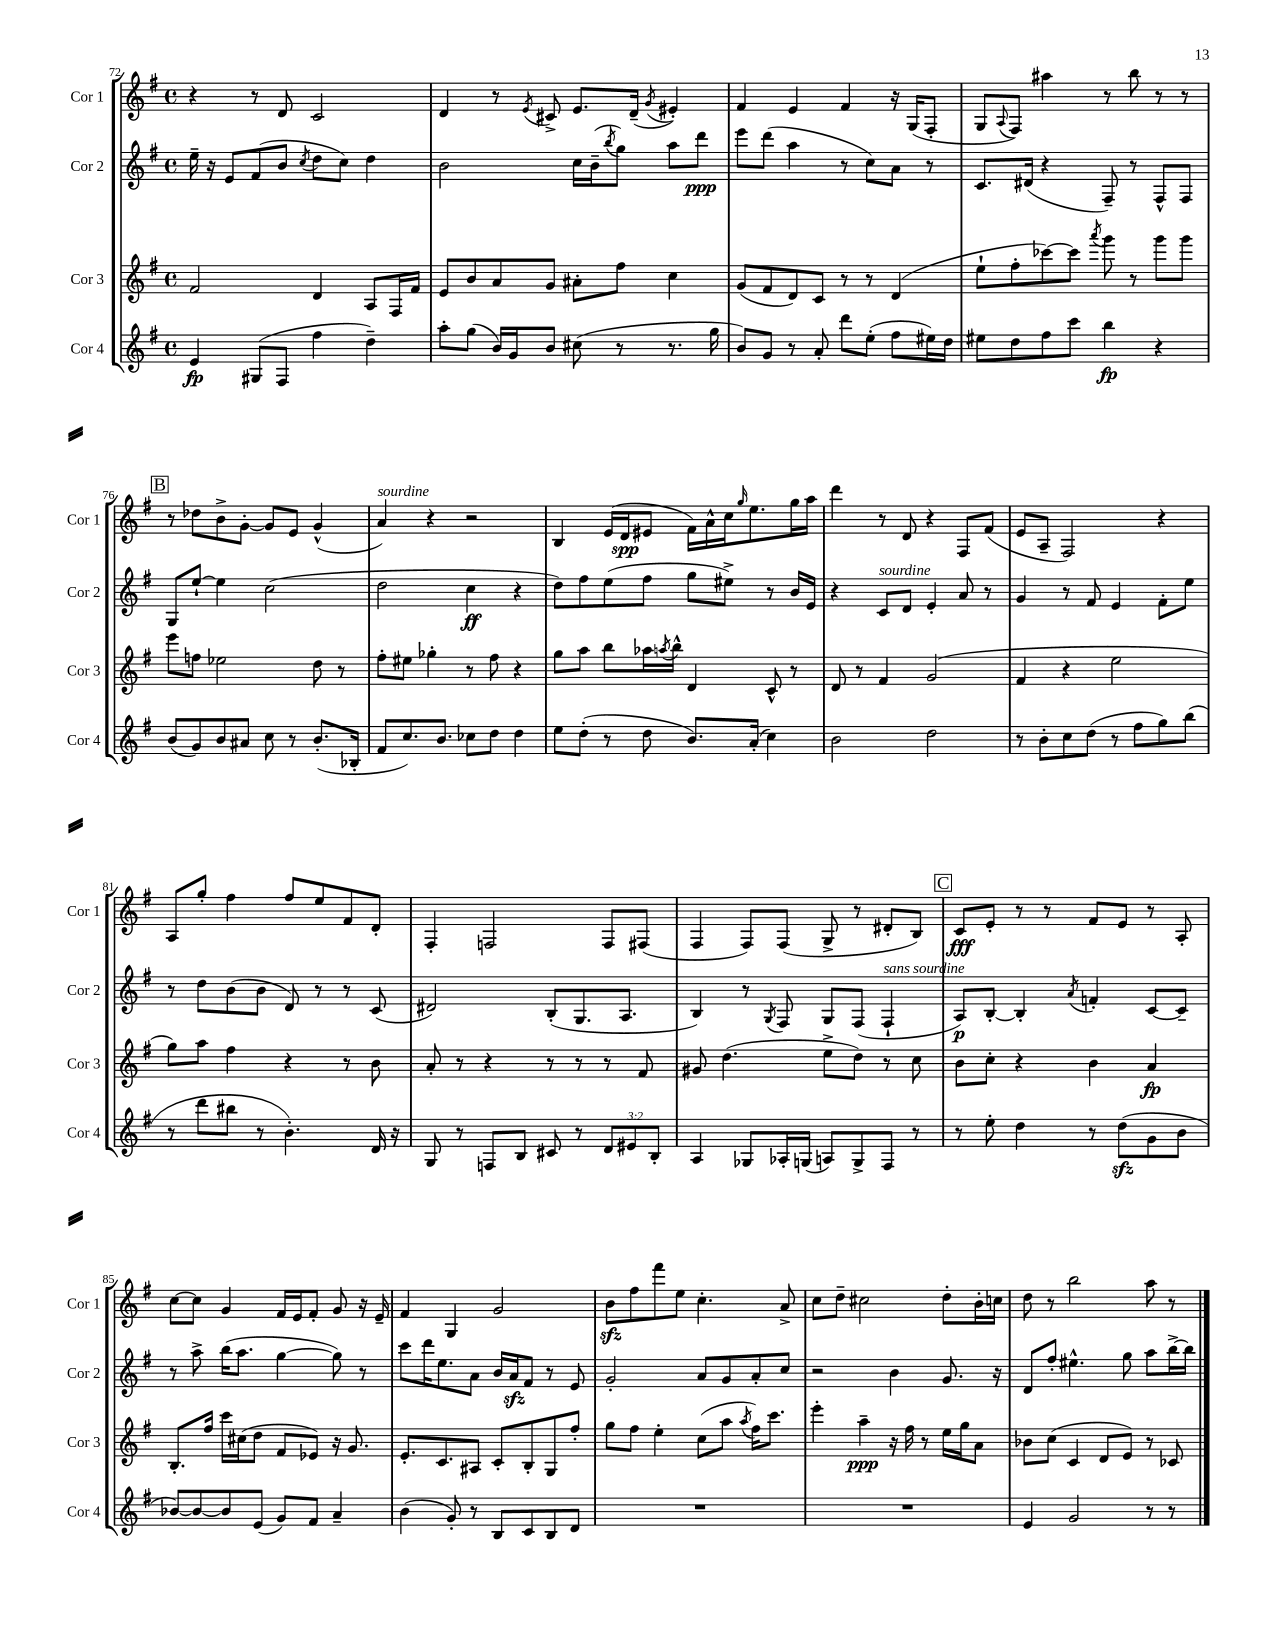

**kern	**dynam	**kern	**dynam	**kern	**dynam	**kern	**dynam
*part4	*part4	*part3	*part3	*part2	*part2	*part1	*part1
*staff4	*staff4	*staff3	*staff3	*staff2	*staff2	*staff1	*staff1
*I"Cor 4	*	*I"Cor 3	*	*I"Cor 2	*	*I"Cor 1	*
*I'Cor 4	*	*I'Cor 3	*	*I'Cor 2	*	*I'Cor 1	*
*clefG2	*	*clefG2	*	*clefG2	*	*clefG2	*
*k[f#]	*	*k[f#]	*	*k[f#]	*	*k[f#]	*
*M4/4	*	*M4/4	*	*M4/4	*	*M4/4	*
*met(c)	*	*met(c)	*	*met(c)	*	*met(c)	*
=72	=72	=72	=72	=72	=72	=72	=72
4e/	fp	2f#/	.	16ee~\	.	4r	.
.	.	.	.	16r	.	.	.
.	.	.	.	8e/L	.	.	.
(8G#X/L	.	.	.	(8f#/	.	8r	.
8F#/J	.	.	.	8b/J	.	8d/	.
.	.	.	.	8qcc/	.	.	.
4ff#\	.	4d/	.	8dd\L	.	2c/	.
.	.	.	.	8cc\J)	.	.	.
4dd~\)	.	8A/L	.	4dd\	.	.	.
.	.	16F#/L	.	.	.	.	.
.	.	16f#/JJ	.	.	.	.	.
=73	=73	=73	=73	=73	=73	=73	=73
8aa'\L	.	8e/L	.	2b\	.	4d/	.
(8gg\J	.	8b/	.	.	.	.	.
16b/LL)	.	8a/	.	.	.	8r	.
16g/J	.	.	.	.	.	.	.
.	.	.	.	.	.	8qe/	.
8b/J	.	8g/J	.	.	.	8c#X^/	.
(8cc#X\	.	8a#X'\L	.	16cc\LL	.	8.e/L	.
.	.	.	.	(16b~\J	.	.	.
.	.	.	.	8qbb/	.	.	.
8r	.	8ff#\J	.	8gg\J)	.	.	.
.	.	.	.	.	.	(16d~/Jk	.
.	.	.	.	.	.	8qg/	.
8.r	.	4cc\	.	8aa\L	.	4e#X'/)	.
.	.	.	.	8ddd\J	ppp	.	.
16gg\	.	.	.	.	.	.	.
=74	=74	=74	=74	=74	=74	=74	=74
8b/L)	.	(8g/L	.	8eee\L	.	4f#/	.
8g/J	.	8f#/	.	(8ddd\J	.	.	.
8r	.	8d/)	.	4aa\	.	4e/	.
8a'/	.	8c/J	.	.	.	.	.
8ddd\L	.	8r	.	8r	.	4f#/	.
(8ee'\J	.	8r	.	8cc\L)	.	.	.
8ff#\L	.	(4d/	.	8a\J	.	16r	.
.	.	.	.	.	.	(16G/KL	.
16ee#X\L)	.	.	.	8r	.	8F#'/J	.
16dd\JJ	.	.	.	.	.	.	.
=75	=75	=75	=75	=75	=75	=75	=75
8ee#X\L	.	8ee`\L	.	8.c/L	.	8G/L	.
.	.	.	.	.	.	8qqA/	.
8dd\	.	8ff#'\	.	.	.	8F#/J)	.
.	.	.	.	(16d#X/Jk	.	.	.
8ff#\	.	[8ccc-X\)	.	4r	.	4aa#X\	.
8ccc\J	.	8ccc-\J]	.	.	.	.	.
.	.	8qaaa/	.	.	.	.	.
4bb\	fp	8ggg\	.	8F#~/)	.	8r	.
.	.	8r	.	8r	.	8bb\	.
4r	.	8ggg\L	.	8F#^^/L	.	8r	.
.	.	8ggg\J	.	8F#/J	.	8r	.
!!LO:LB:g=z
!!LO:REH:place=s1:t=B
=76	=76	=76	=76	=76	=76	=76	=76
(8b/L	.	8eee\L	.	8G/L	.	8r	.
8g/)	.	8ffn\J	.	[8ee`/J	.	8dd-X\L	.
8b/	.	2ee-X\	.	4ee\]	.	8b^\	.
8a#X/J	.	.	.	.	.	[8g'\J	.
8cc\	.	.	.	(2cc\	.	8g/L]	.
8r	.	.	.	.	.	8e/J	.
(8.b'/L	.	8dd\	.	.	.	(4g^^/	.
.	.	8r	.	.	.	.	.
16B-X'/Jk	.	.	.	.	.	.	.
=77	=77	=77	=77	=77	=77	=77	=77
!	!	!	!	!	!	!LO:TX:a:i:t=sourdine	!
8f#/L	.	8ff#'\L	.	2dd\	.	4a/)	.
8.cc/)	.	8ee#X\J	.	.	.	.	.
.	.	4gg-X'\	.	.	.	4r	.
8.b/J	.	.	.	.	.	.	.
8cc-X\L	.	8r	.	4cc\	ff	2r	.
8dd\J	.	8ff#\	.	.	.	.	.
4dd\	.	4r	.	4r	.	.	.
=78	=78	=78	=78	=78	=78	=78	=78
8ee\L	.	8gg\L	.	8dd\L)	.	4B/	.
(8dd'\J	.	8aa\J	.	8ff#\	.	.	.
8r	.	8bb\L	.	(8ee\	.	(16e/LL	.
.	.	.	.	.	.	16d/J	spp
8dd\	.	16aa-X\L	.	8ff#\J	.	8e#X/J	.
.	.	8qaan/	.	.	.	.	.
.	.	16bb^^\JJ	.	.	.	.	.
8.b/L)	.	4d/	.	8gg\L	.	16f#\LL)	.
.	.	.	.	.	.	16a^^\	.
.	.	.	.	8ee#X^\J)	.	16cc\J	.
.	.	.	.	.	.	16qqgg/	.
(16a'/Jk	.	.	.	.	.	8.ee\	.
4cc\)	.	8c^^/	.	8r	.	.	.
.	.	8r	.	16b/LL	.	16gg\L	.
.	.	.	.	16e/JJ	.	16aa\JJ	.
=79	=79	=79	=79	=79	=79	=79	=79
2b\	.	8d/	.	4r	.	4ddd\	.
.	.	8r	.	.	.	.	.
!	!	!	!	!LO:TX:a:i:t=sourdine	!	!	!
.	.	4f#/	.	8c/L	.	8r	.
.	.	.	.	8d/J	.	8d/	.
2dd\	.	(2g/	.	4e'/	.	4r	.
.	.	.	.	8a/	.	8F#/L	.
.	.	.	.	8r	.	(8f#/J	.
=80	=80	=80	=80	=80	=80	=80	=80
8r	.	4f#/	.	4g/	.	8e/L	.
8b'\L	.	.	.	.	.	8A~/J	.
8cc\	.	4r	.	8r	.	2F#/)	.
(8dd\J	.	.	.	8f#/	.	.	.
8r	.	2ee\	.	4e/	.	.	.
8ff#\L	.	.	.	.	.	.	.
8gg\)	.	.	.	8f#'\L	.	4r	.
(8bb\J	.	.	.	8ee\J	.	.	.
!!LO:LB:g=z
=81	=81	=81	=81	=81	=81	=81	=81
8r	.	8gg\L)	.	8r	.	8A/L	.
8ddd\L	.	8aa\J	.	8dd\L	.	8gg'/J	.
8bb#X\J	.	4ff#\	.	(8b\	.	4ff#\	.
8r	.	.	.	8b\J	.	.	.
4.b'\)	.	4r	.	8d/)	.	8ff#/L	.
.	.	.	.	8r	.	8ee/	.
.	.	8r	.	8r	.	8f#/	.
16d/	.	8b\	.	(8c/	.	8d'/J	.
16r	.	.	.	.	.	.	.
=82	=82	=82	=82	=82	=82	=82	=82
8G/	.	8a'/	.	2d#X/)	.	4F#'/	.
8r	.	8r	.	.	.	.	.
8Fn/L	.	4r	.	.	.	2Fn/	.
8B/J	.	.	.	.	.	.	.
8c#X/	.	8r	.	(8B'/L	.	.	.
8r	.	8r	.	8.G/	.	.	.
12d/L	.	8r	.	.	.	8F/L	.
.	.	.	.	8.A/J	.	.	.
12e#X/	.	.	.	.	.	.	.
.	.	8f#/	.	.	.	(8F#X/J	.
12B'/J	.	.	.	.	.	.	.
=83	=83	=83	=83	=83	=83	=83	=83
4A/	.	8g#X/	.	4B/)	.	4F#/	.
.	.	(4.dd\	.	.	.	.	.
8G-X/L	.	.	.	8r	.	8F#/L)	.
.	.	.	.	8qG/	.	.	.
16A-X'/L	.	.	.	8F#/	.	(8F#/J	.
(16Gn/JJ	.	.	.	.	.	.	.
8An/L)	.	8ee^\L	.	8G/L	.	8G^/	.
8G^/	.	8dd\J)	.	(8F#/J	.	8r	.
!	!	!	!	!LO:TX:a:i:t=sans sourdine	!	!	!
8F#/J	.	8r	.	4F#`/	.	8d#X'/L	.
8r	.	8cc\	.	.	.	8B/J)	.
!!LO:REH:place=s1:t=C
=84	=84	=84	=84	=84	=84	=84	=84
8r	.	8b\L	.	8A/L)	p	8c/L	fff
8ee'\	.	8cc'\J	.	[8B'/J	.	8e'/J	.
4dd\	.	4r	.	4B'/]	.	8r	.
.	.	.	.	.	.	8r	.
.	.	.	.	8qa/	.	.	.
8r	.	4b\	.	4fn'/	.	8f#/L	.
(8ddzz\L	.	.	.	.	.	8e/J	.
8g\	.	4a/	fp	[8c/L	.	8r	.
8b\J	.	.	.	8c~/J]	.	8A'/	.
!!LO:LB:g=z
=85	=85	=85	=85	=85	=85	=85	=85
[8b-X/L)	.	8.B'/L	.	8r	.	[8cc\L	.
8b-/_	.	.	.	8aa^\	.	8cc\J]	.
.	.	16ff#/Jk	.	.	.	.	.
8b-/]	.	16ccc\LL	.	(16bb\KL	.	4g/	.
.	.	(16cc#X\J	.	8.aa\J	.	.	.
(8e/J	.	8dd\J	.	.	.	.	.
8g/L)	.	8f#/L	.	[4gg\	.	16f#/LL	.
.	.	.	.	.	.	16e/J	.
8f#/J	.	8e-X/J)	.	.	.	8f#'/J	.
4a~/	.	16r	.	8gg\])	.	8g/	.
.	.	8.g/	.	.	.	.	.
.	.	.	.	8r	.	16r	.
.	.	.	.	.	.	16e~/	.
=86	=86	=86	=86	=86	=86	=86	=86
(4b\	.	8.e'/L	.	8ccc\L	.	4f#/	.
.	.	.	.	16ddd\K	.	.	.
.	.	8.c/	.	8.ee\	.	.	.
8g'/)	.	.	.	.	.	4G/	.
8r	.	8A#X/J	.	8a\J	.	.	.
8B/L	.	8c'/L	.	16b/LL	.	2g/	.
.	.	.	.	16azz/J	.	.	.
8c/	.	8B'/	.	8f#/J	.	.	.
8B/	.	8G/	.	8r	.	.	.
8d/J	.	8ff#'/J	.	8e/	.	.	.
=87	=87	=87	=87	=87	=87	=87	=87
1r	.	8gg\L	.	2g'/	.	8bzz\L	.
.	.	8ff#\J	.	.	.	8ff#\	.
.	.	4ee'\	.	.	.	8fff#\	.
.	.	.	.	.	.	8ee\J	.
.	.	(8cc\L	.	8a/L	.	4.cc'\	.
.	.	8aa\J	.	8g/	.	.	.
.	.	8qaa/	.	.	.	.	.
.	.	16ff#\KL)	.	8a'/	.	.	.
.	.	8.ccc\J	.	.	.	.	.
.	.	.	.	8cc/J	.	8a^/	.
=88	=88	=88	=88	=88	=88	=88	=88
1r	.	4eee'\	.	2r	.	8cc\L	.
.	.	.	.	.	.	8dd~\J	.
.	.	4aa~\	ppp	.	.	2cc#X\	.
.	.	16r	.	4b\	.	.	.
.	.	16ff#\	.	.	.	.	.
.	.	8r	.	.	.	.	.
.	.	16ee\LL	.	8.g/	.	8dd'\L	.
.	.	16gg\J	.	.	.	.	.
.	.	8a\J	.	.	.	16b'\L	.
.	.	.	.	16r	.	16ccn\JJ	.
=89	=89	=89	=89	=89	=89	=89	=89
4e/	.	8b-X\L	.	8d/L	.	8dd\	.
.	.	(8cc\J	.	8ff#'/J	.	8r	.
2g/	.	4c/	.	4.ee#X^^\	.	2bb\	.
.	.	8d/L	.	.	.	.	.
.	.	8e/J)	.	8gg\	.	.	.
8r	.	8r	.	8aa\L	.	8aa\	.
8r	.	8c-X/	.	[16bb^\L	.	8r	.
.	.	.	.	16bb\JJ]	.	.	.
==	==	==	==	==	==	==	==
*-	*-	*-	*-	*-	*-	*-	*-
